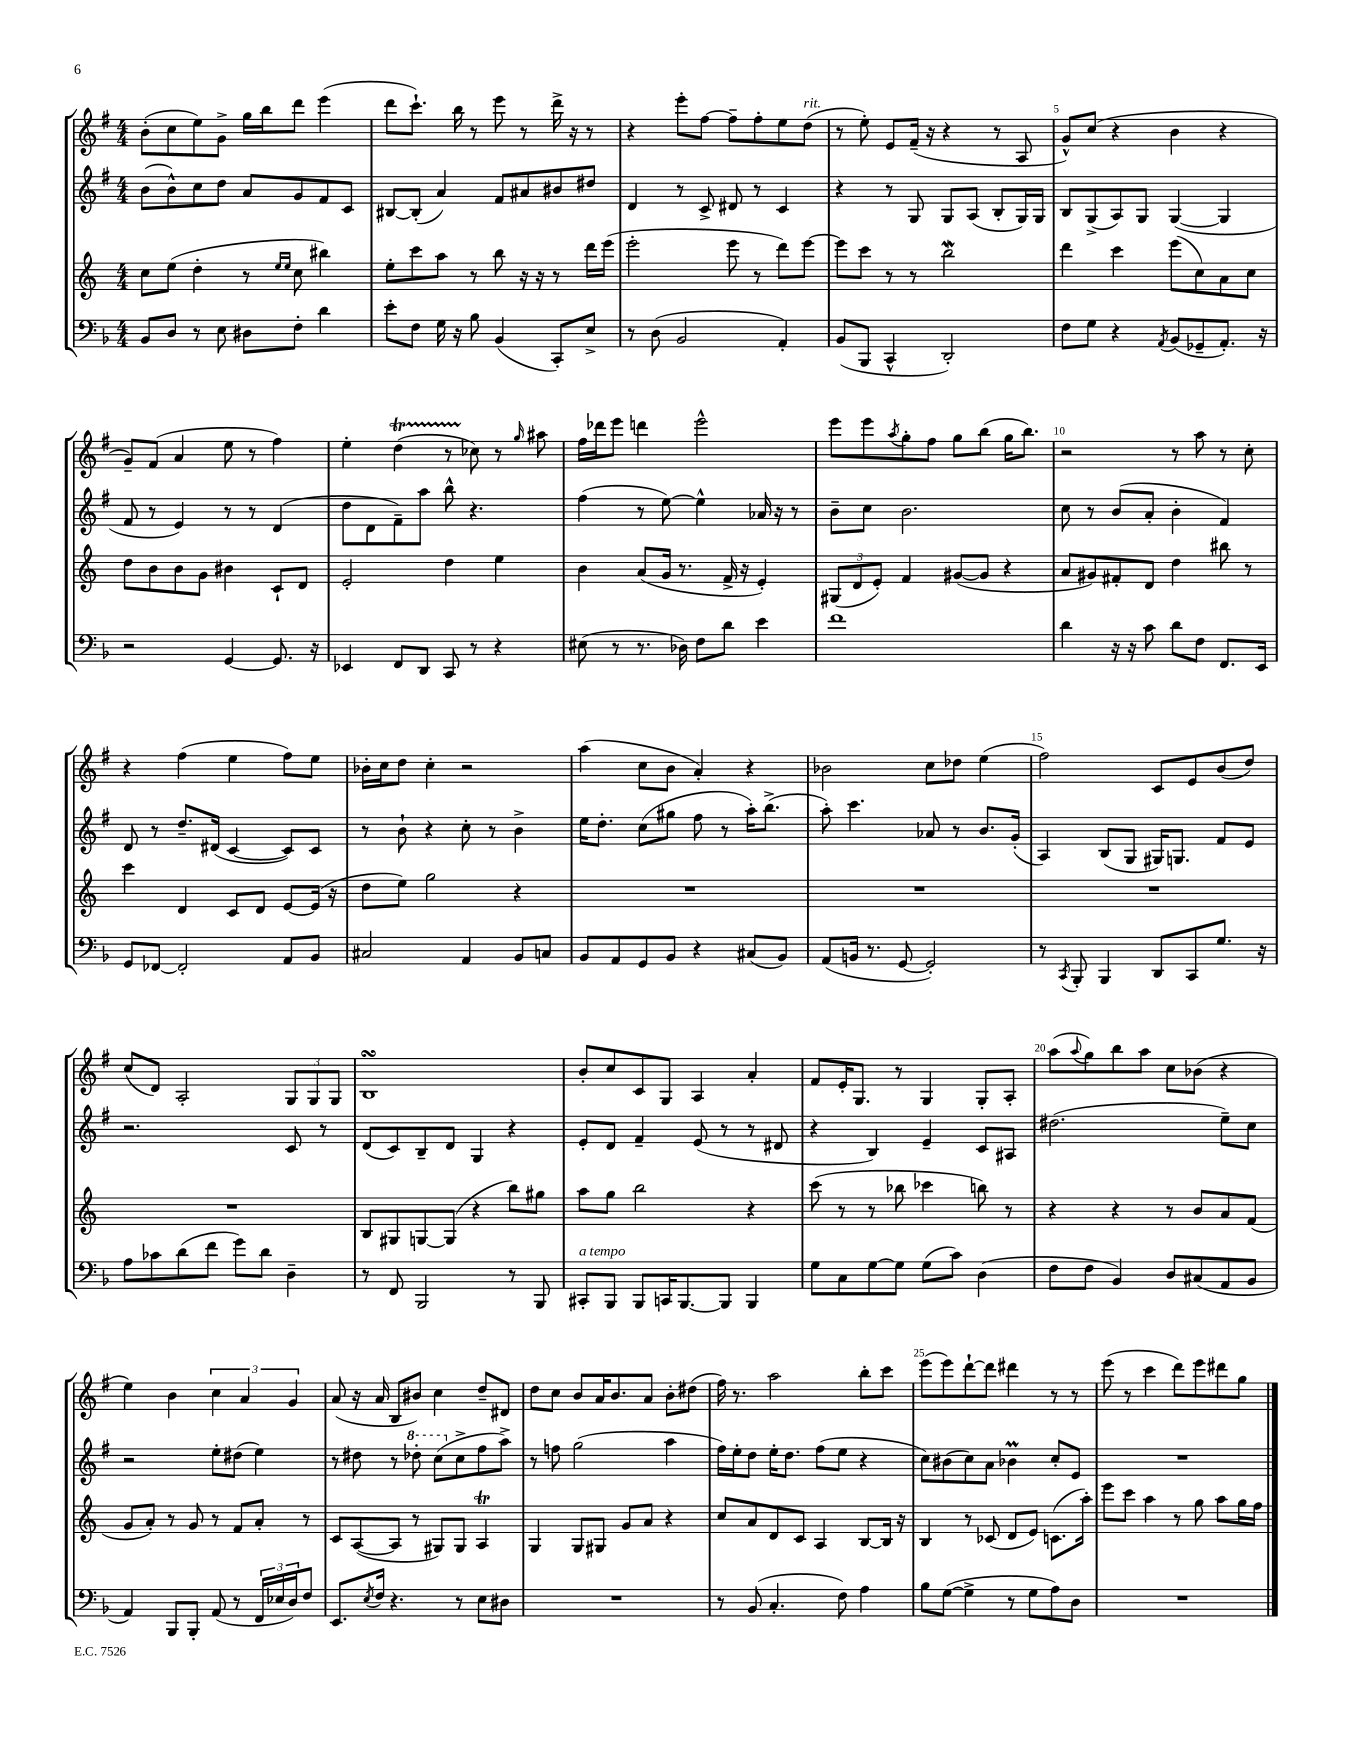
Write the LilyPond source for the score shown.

<<
\new StaffGroup <<
\new Staff = "s0" {
    \clef treble \key g \major \numericTimeSignature \time 4/4
    b'8-.( c''8 e''8) g'8-> g''16 b''16 d'''8 e'''4( |
    d'''8 c'''8.-!) b''16 r8 e'''8 r8 d'''16-> r16 r8 |
    r4 e'''8-. fis''8~ fis''8-- fis''8-. e''8 d''8^\markup { \italic "rit." }( |
    r8 e''8-.) e'8 fis'16--( r16 r4 r8 a8 |
    g'8-^) c''8( r4 b'4 r4 |
    g'8--) fis'8( a'4 e''8 r8 fis''4) |
    e''4-. d''4\startTrillSpan( r8 ces''8\stopTrillSpan) r8 \grace { g''16 } ais''8 |
    fis''16 des'''16 e'''8 d'''4 e'''2-^ |
    e'''8 e'''8 \acciaccatura { a''8 } g''8-. fis''8 g''8 b''8( g''16 b''8.) |
    r2 r8 a''8 r8 c''8-. |
    r4 fis''4( e''4 fis''8) e''8 |
    bes'16-. c''16 d''8 c''4-. r2 |
    a''4( c''8 b'8 a'4-.) r4 |
    bes'2 c''8 des''8 e''4( |
    fis''2) c'8 e'8 b'8( d''8) |
    c''8( d'8) a2-. \tuplet 3/2 { g8 g8 g8 } |
    b1\turn |
    b'8-. c''8 c'8 g8 a4 a'4-. |
    fis'8 e'16-. g8. r8 g4 g8-. a8-. |
    a''8( \appoggiatura { a''8 } g''8) b''8 a''8 c''8 bes'8( r4 |
    e''4) b'4 \tuplet 3/2 { c''4 a'4 g'4 } |
    a'8( r16 a'16 b8 bis'8) c''4 d''8-- dis'8 |
    d''8 c''8 b'8 a'16 b'8. a'8 b'8-. dis''8( |
    fis''16) r8. a''2 b''8-. c'''8 |
    e'''8( e'''8) d'''8~-! d'''8 dis'''4 r8 r8 |
    e'''8( r8 c'''4 d'''8) e'''8 dis'''8 g''8 \bar "|." |
}
\new Staff = "s1" {
    \clef treble \key g \major \numericTimeSignature \time 4/4
    b'8( b'8-^) c''8 d''8 a'8 g'8 fis'8 c'8 |
    bis8~ bis8-.( a'4) fis'8 ais'8 bis'8 dis''8 |
    d'4 r8 c'8-> dis'8 r8 c'4 |
    r4 r8 g8 g8 a8( b8-. g16) g16 |
    b8 g8->( a8) g8 g4~( g4 |
    fis'8 r8 e'4) r8 r8 d'4( |
    d''8 d'8 fis'8--) a''8 b''8-^ r4. |
    fis''4( r8 e''8~) e''4-^ aes'16 r16 r8 |
    b'8-- c''8 b'2. |
    c''8 r8 b'8( a'8-. b'4-. fis'4) |
    d'8 r8 d''8.-- dis'16( c'4~ c'8) c'8 |
    r8 b'8-! r4 c''8-. r8 b'4-> |
    e''16 d''8.-. c''8( gis''8 fis''8 r8 a''16-.) b''8.->( |
    a''8-.) c'''4. aes'8 r8 b'8. g'16-.( |
    a4) b8( g8 gis16) g8. fis'8 e'8 |
    r2. c'8 r8 |
    d'8( c'8) b8-- d'8 g4 r4 |
    e'8-. d'8 fis'4-- e'8( r8 r8 dis'8 |
    r4 b4) e'4-- c'8 ais8 |
    dis''2.( e''8--) c''8 |
    r2 e''8-. dis''8( e''4) |
    r8 dis''8 r8 \ottava #1 des'''8-. c'''8( \ottava #0 c''8-> fis''8 a''8->) |
    r8 f''8 g''2( a''4 |
    fis''16) e''16-. d''8 e''16-. d''8. fis''8( e''8 r4 |
    c''8) bis'8( c''8) a'8 bes'4\prall c''8-. e'8 |
    R1 \bar "|." |
}
\new Staff = "s2" {
    \clef treble \key c \major \numericTimeSignature \time 4/4
    c''8 e''8( d''4-. r8 \grace { e''16 e''16 } c''8 bis''4) |
    e''8-. c'''8 a''8 r8 b''8 r16 r16 r8 d'''16 e'''16( |
    e'''2-. e'''8 r8 d'''8) e'''8~ |
    e'''8 c'''8 r8 r8 b''2\mordent |
    d'''4 c'''4 e'''8( c''8) a'8 c''8 |
    d''8 b'8 b'8 g'8 bis'4 c'8-! d'8 |
    e'2-. d''4 e''4 |
    b'4 a'8( g'16 r8. f'16-> r16 e'4-.) |
    \tuplet 3/2 { gis8( d'8 e'8-.) } f'4 gis'8~( gis'8 r4 |
    a'8 gis'8) fis'8-. d'8 d''4 bis''8 r8 |
    c'''4 d'4 c'8 d'8 e'8~ e'16( r16 |
    d''8 e''8) g''2 r4 |
    R1 |
    R1 |
    R1 |
    R1 |
    b8 gis8 g8~ g8( r4 b''8) gis''8 |
    a''8 g''8 b''2 r4 |
    c'''8( r8 r8 bes''8 ces'''4 b''8) r8 |
    r4 r4 r8 b'8 a'8 f'8( |
    g'8 a'8-.) r8 g'8 r8 f'8 a'8-. r8 |
    c'8 a8~( a8 r8 gis8) gis8 a4\trill |
    g4 g8 gis8 g'8 a'8 r4 |
    c''8 a'8 d'8 c'8 a4 b8~ b16 r16 |
    b4 r8 ces'8( d'8 e'8) c'8.( a''16-.) |
    e'''8 c'''8 a''4 r8 g''8 a''8 g''16 f''16 \bar "|." |
}
\new Staff = "s3" {
    \clef bass \key f \major \numericTimeSignature \time 4/4
    bes,8 d8 r8 e8 dis8 f8-. d'4 |
    e'8-. f8 g16 r16 bes8 bes,4( c,8-.) e8-> |
    r8 d8( bes,2 a,4-.) |
    bes,8( bes,,8 c,4-^ d,2-.) |
    f8 g8 r4 \acciaccatura { a,8 } bes,8( ges,8-- a,8.-.) r16 |
    r2 g,4~ g,8. r16 |
    ees,4 f,8 d,8 c,8 r8 r4 |
    eis8( r8 r8. des16) f8 d'8 e'4 |
    f'1 |
    d'4 r16 r16 c'8 d'8 f8 f,8. e,16 |
    g,8 fes,8~ fes,2-. a,8 bes,8 |
    cis2 a,4 bes,8 c8 |
    bes,8 a,8 g,8 bes,8 r4 cis8( bes,8) |
    a,8( b,16 r8. g,8~ g,2-.) |
    r8 \acciaccatura { c,8 } bes,,8-. bes,,4 d,8 c,8 g8. r16 |
    a8 ces'8 d'8( f'8 g'8) d'8 d4-- |
    r8 f,8 bes,,2 r8 bes,,8 |
    cis,8-.^\markup { \italic "a tempo" } bes,,8 bes,,8 c,16 bes,,8.~ bes,,8 bes,,4 |
    g8 c8 g8~ g8 g8( c'8) d4( |
    f8 f8 bes,4) d8 cis8( a,8 bes,8 |
    a,4) bes,,8 bes,,8-. a,8( r8 \tuplet 3/2 { f,16 ees16 d16) } f8 |
    e,8. \acciaccatura { e8 } f16 r4. r8 e8 dis8 |
    R1 |
    r8 bes,8( c4.-. f8) a4 |
    bes8 g8~( g4-> r8 g8 a8) d8 |
    R1 \bar "|." |
}
>>
>>
\layout { \context { \Score \override BarNumber.break-visibility = ##(#f #t #t) barNumberVisibility = #(every-nth-bar-number-visible 5) } }
